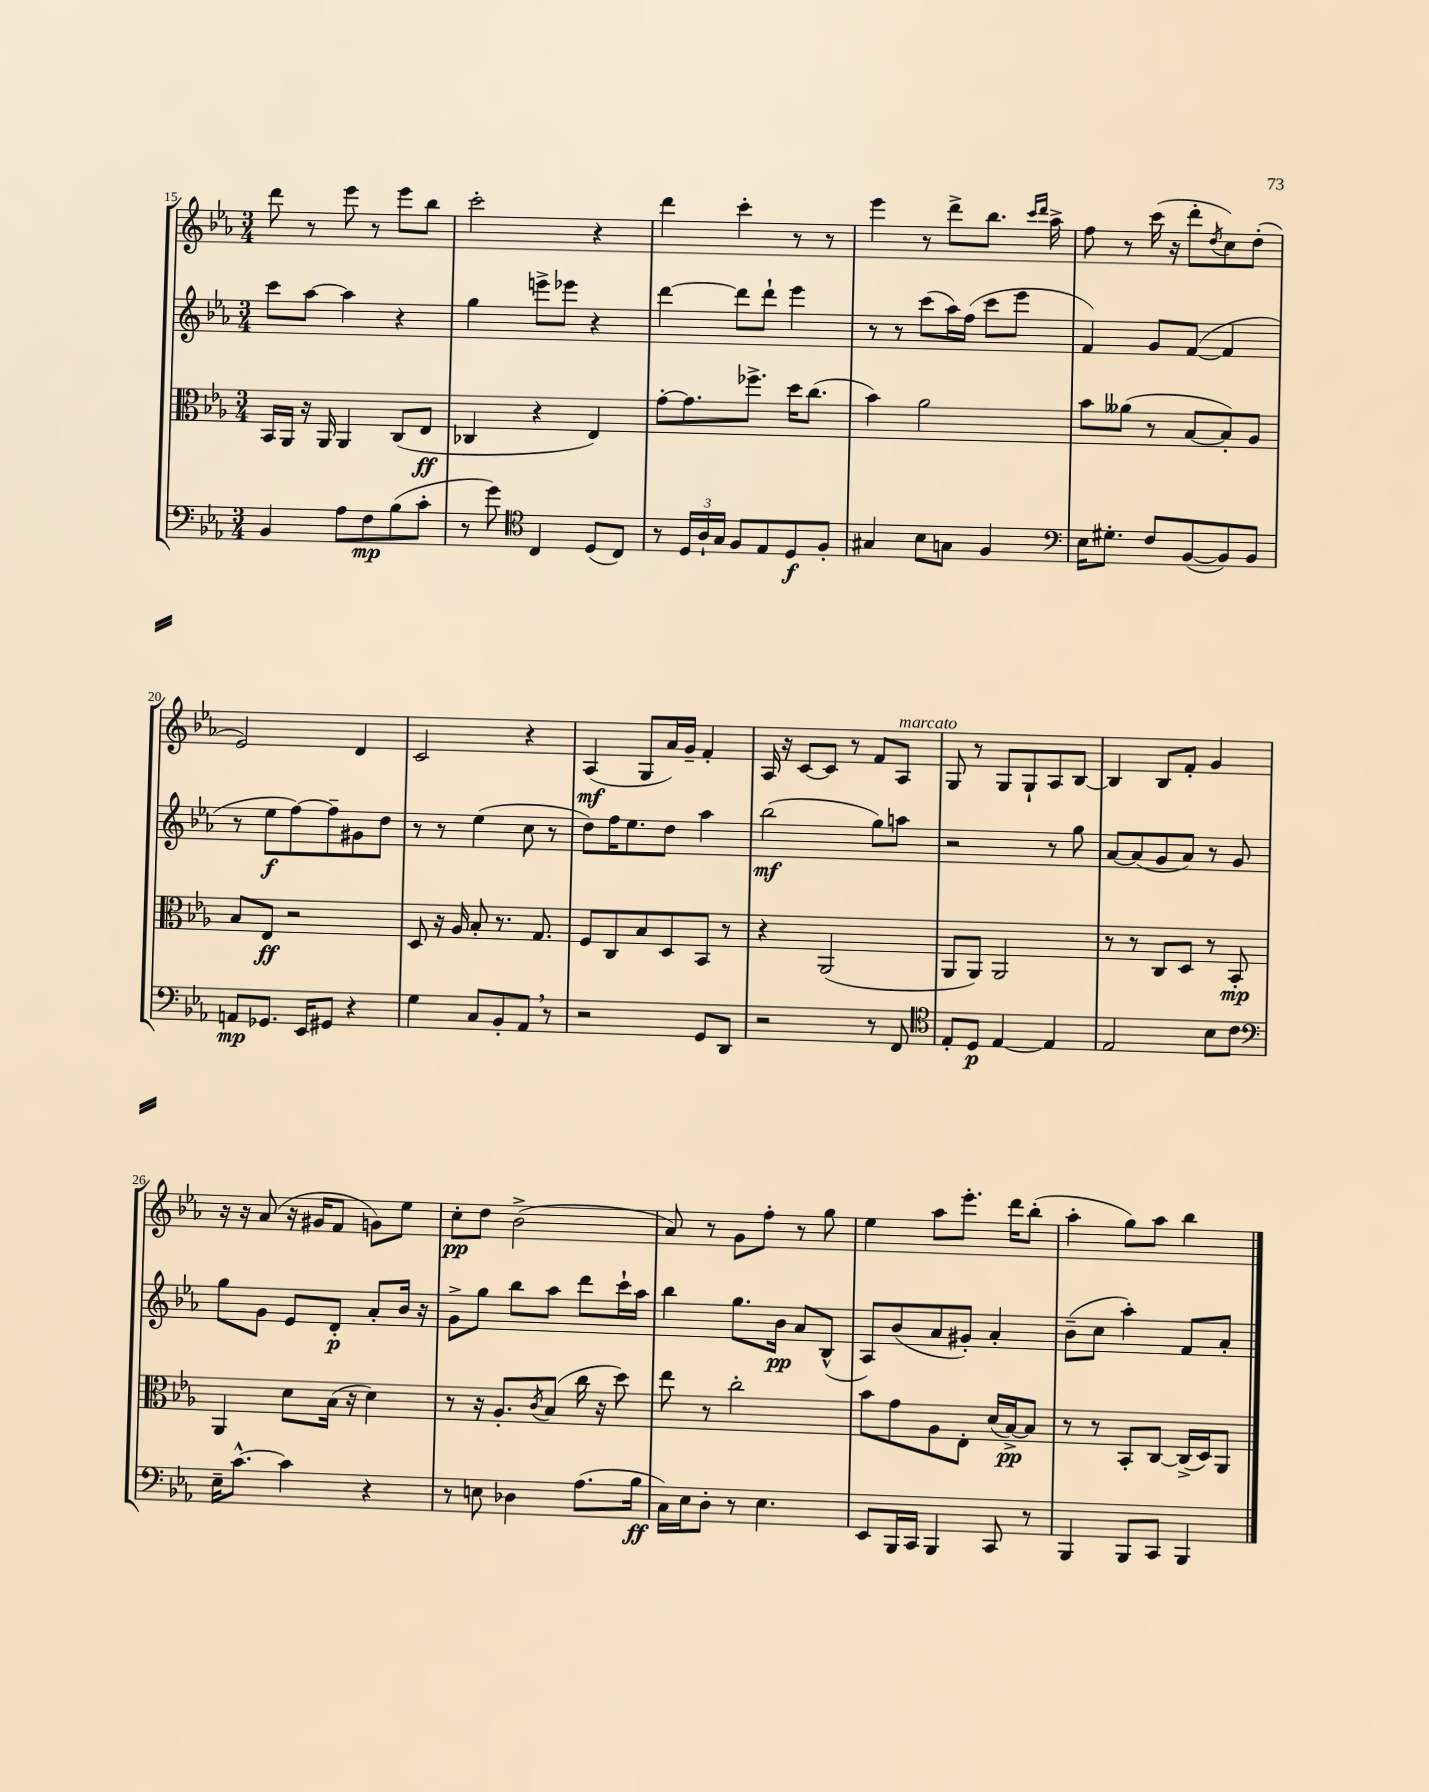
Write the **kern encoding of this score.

**kern	**dynam	**kern	**dynam	**kern	**dynam	**kern	**dynam
*part4	*part4	*part3	*part3	*part2	*part2	*part1	*part1
*staff4	*staff4	*staff3	*staff3	*staff2	*staff2	*staff1	*staff1
*clefF4	*	*clefC3	*	*clefG2	*	*clefG2	*
*k[b-e-a-]	*	*k[b-e-a-]	*	*k[b-e-a-]	*	*k[b-e-a-]	*
*M3/4	*	*M3/4	*	*M3/4	*	*M3/4	*
=15	=15	=15	=15	=15	=15	=15	=15
4BB-/	.	16BB-/LL	.	8ccc\L	.	8ddd\	.
.	.	16AA-/JJ	.	.	.	.	.
.	.	16r	.	[8aa-\J	.	8r	.
.	.	16AA-/	.	.	.	.	.
8A-\L	.	4AA-/	.	4aa-\]	.	8eee-\	.
8F\	mp	.	.	.	.	8r	.
(8B-\	.	(8C/L	.	4r	.	8eee-\L	.
8c'\J	.	8E-/J	ff	.	.	8bb-\J	.
=16	=16	=16	=16	=16	=16	=16	=16
8r	.	4C-X/	.	4gg\	.	2ccc'\	.
8g\)	.	.	.	.	.	.	.
*clefC4	*	*	*	*	*	*	*
4C/	.	4r	.	8eeen^\L	.	.	.
.	.	.	.	8eee-X\J	.	.	.
(8D/L	.	4E-/)	.	4r	.	4r	.
8C/J)	.	.	.	.	.	.	.
=17	=17	=17	=17	=17	=17	=17	=17
8r	.	[8g'\L	.	[4ddd\	.	4ddd\	.
24D/LL	.	8.g\]	.	.	.	.	.
24A-`/	.	.	.	.	.	.	.
24G/JJ	.	.	.	.	.	.	.
8F/L	.	.	.	8ddd\L]	.	4ccc'\	.
.	.	8.ff-X^\J	.	.	.	.	.
8E-/	.	.	.	8ddd`\J	.	.	.
8D/	f	16dd\KL	.	4eee-\	.	8r	.
.	.	(8.cc\J	.	.	.	.	.
8F'/J	.	.	.	.	.	8r	.
=18	=18	=18	=18	=18	=18	=18	=18
4G#X/	.	4b-\)	.	8r	.	4eee-\	.
.	.	.	.	8r	.	.	.
8B-\L	.	2a-\	.	(8ccc\L	.	8r	.
8Gn\J	.	.	.	16aa-\L)	.	8ddd^\L	.
.	.	.	.	(16ff\JJ	.	.	.
4F/	.	.	.	8ccc\L	.	8.bb-\J	.
.	.	.	.	8eee-\J	.	.	.
.	.	.	.	.	.	16qqccc/LL	.
.	.	.	.	.	.	16qqddd/JJ	.
.	.	.	.	.	.	16aa-^\	.
=19	=19	=19	=19	=19	=19	=19	=19
*clefF4	*	*	*	*	*	*	*
16E-\KL	.	8b-\L	.	4f/)	.	8ff\	.
8.G#X'\J	.	.	.	.	.	.	.
.	.	(8a--X\J	.	.	.	8r	.
8F/L	.	8r	.	8g/L	.	(16ccc\	.
.	.	.	.	.	.	16r	.
([8BB-/	.	[8B-/L	.	([8f/J	.	8ddd'\L	.
.	.	.	.	.	.	8qdd/	.
8BB-/])	.	8B-'/])	.	4f/]	.	8cc\)	.
8BB-/J	.	8A-/J	.	.	.	(8dd'\J	.
!!LO:LB:g=z
=20	=20	=20	=20	=20	=20	=20	=20
8AAn/L	mp	8B-/L	.	8r	.	2e-/)	.
8.GG-X/J	.	8E-/J	ff	8ee-\L	f	.	.
.	.	2r	.	[8ff\)	.	.	.
16EE-/KL	.	.	.	.	.	.	.
8GG#X/J	.	.	.	8ff~\]	.	.	.
4r	.	.	.	8g#X\	.	4d/	.
.	.	.	.	8dd\J	.	.	.
=21	=21	=21	=21	=21	=21	=21	=21
4G\	.	8D/	.	8r	.	2c/	.
.	.	16r	.	8r	.	.	.
.	.	16A-/	.	.	.	.	.
8C/L	.	8B-'/	.	(4ee-\	.	.	.
8BB-'/	.	8.r	.	.	.	.	.
8AA-,/J	.	.	.	8cc\	.	4r	.
.	.	8.G/	.	.	.	.	.
8r	.	.	.	8r	.	.	.
=22	=22	=22	=22	=22	=22	=22	=22
2r	.	8F/L	.	8dd\L)	.	(4A-/	mf
.	.	8C/	.	16ff\K	.	.	.
.	.	.	.	8.ee-\	.	.	.
.	.	8B-/	.	.	.	8G/L	.
.	.	8D/	.	8dd\J	.	16a-/L)	.
.	.	.	.	.	.	16g~/JJ	.
8GG/L	.	8BB-/J	.	4aa-\	.	4f'/	.
8DD/J	.	8r	.	.	.	.	.
=23	=23	=23	=23	=23	=23	=23	=23
2r	.	4r	.	(2bb-\	mf	16A-/	.
.	.	.	.	.	.	16r	.
.	.	.	.	.	.	[8c/L	.
.	.	(2AA-/	.	.	.	8c/J]	.
.	.	.	.	.	.	8r	.
8r	.	.	.	8gg\L)	.	8f/L	.
!	!	!	!	!	!	!LO:TX:a:i:t=marcato	!
8FF/	.	.	.	8aan\J	.	8A-/J	.
=24	=24	=24	=24	=24	=24	=24	=24
*clefC4	*	*	*	*	*	*	*
8E-'/L	.	8AA-/L	.	2r	.	8G/	.
8D/J	p	8AA-/J)	.	.	.	8r	.
[4E-/	.	2AA-/	.	.	.	8G/L	.
.	.	.	.	.	.	8G`/	.
4E-/]	.	.	.	8r	.	8A-/	.
.	.	.	.	8gg\	.	[8B-/J	.
=25	=25	=25	=25	=25	=25	=25	=25
2E-/	.	8r	.	[8a-/L	.	4B-/]	.
.	.	8r	.	(8a-/]	.	.	.
.	.	8C/L	.	8g/	.	8B-/L	.
.	.	8D/J	.	8a-/J)	.	8f'/J	.
8B-\L	.	8r	.	8r	.	4g/	.
8c\J	.	8BB-'/	mp	8g/	.	.	.
!!LO:LB:g=z
=26	=26	=26	=26	=26	=26	=26	=26
*clefF4	*	*	*	*	*	*	*
16E-~\KL	.	4AA-/	.	8gg\L	.	16r	.
[8.c^^\J	.	.	.	.	.	16r	.
.	.	.	.	8g\J	.	(8a-/	.
4c\]	.	8d\L	.	8e-/L	.	16r	.
.	.	.	.	.	.	16g#X/KL	.
.	.	(16B-\Jk	.	8d'/J	p	8f/J	.
.	.	16r	.	.	.	.	.
4r	.	4d\)	.	8a-'/L	.	8gn\L)	.
.	.	.	.	16b-/Jk	.	8ee-\J	.
.	.	.	.	16r	.	.	.
=27	=27	=27	=27	=27	=27	=27	=27
8r	.	8r	.	8g^\L	.	8cc'\L	pp
8En\	.	16r	.	8gg\J	.	8dd\J	.
.	.	8.A-'/L	.	.	.	.	.
4D-X\	.	.	.	8bb-\L	.	(2b-^\	.
.	.	8qc/	.	.	.	.	.
.	.	(8B-/J	.	8aa-\J	.	.	.
(8.A-\L	.	16cc\	.	8ddd\L	.	.	.
.	.	16r	.	.	.	.	.
.	.	8dd\)	.	16ccc`\L	.	.	.
16B-\Jk	ff	.	.	16aa-\JJ	.	.	.
=28	=28	=28	=28	=28	=28	=28	=28
16C\LL)	.	8ee-\	.	4bb-\	.	8a-/)	.
16E-\J	.	.	.	.	.	.	.
8D'\J	.	8r	.	.	.	8r	.
8r	.	2cc'\	.	8.gg\L	.	8g\L	.
4.E-\	.	.	.	.	.	8ff'\J	.
.	.	.	.	16b-\Jk	pp	.	.
.	.	.	.	8a-/L	.	8r	.
.	.	.	.	(8B-^^/J	.	8gg\	.
=29	=29	=29	=29	=29	=29	=29	=29
8EE-/L	.	8b-\L	.	8A-/L)	.	4ee-\	.
16BBB-/L	.	8g\	.	(8b-/	.	.	.
16CC/JJ	.	.	.	.	.	.	.
4BBB-/	.	8A-\	.	8a-/	.	8aa-\L	.
.	.	8E-'\J	.	8g#X'/J)	.	8.eee-'\J	.
8CC/	.	(16d/LL	.	4a-'/	.	.	.
.	.	[16B-^/J)	pp	.	.	16ddd\KL	.
8r	.	8B-/J]	.	.	.	(8bb-'\J	.
=30	=30	=30	=30	=30	=30	=30	=30
4BBB-/	.	8r	.	(8b-~\L	.	4aa-'\	.
.	.	8r	.	8cc\J	.	.	.
8BBB-/L	.	8BB-'/L	.	4aa-'\)	.	8gg\L)	.
8CC/J	.	[8C/J	.	.	.	8aa-\J	.
4BBB-/	.	(16C^/LL]	.	8f/L	.	4bb-\	.
.	.	16D/J)	.	.	.	.	.
.	.	8AA-/J	.	8a-'/J	.	.	.
==	==	==	==	==	==	==	==
*-	*-	*-	*-	*-	*-	*-	*-
